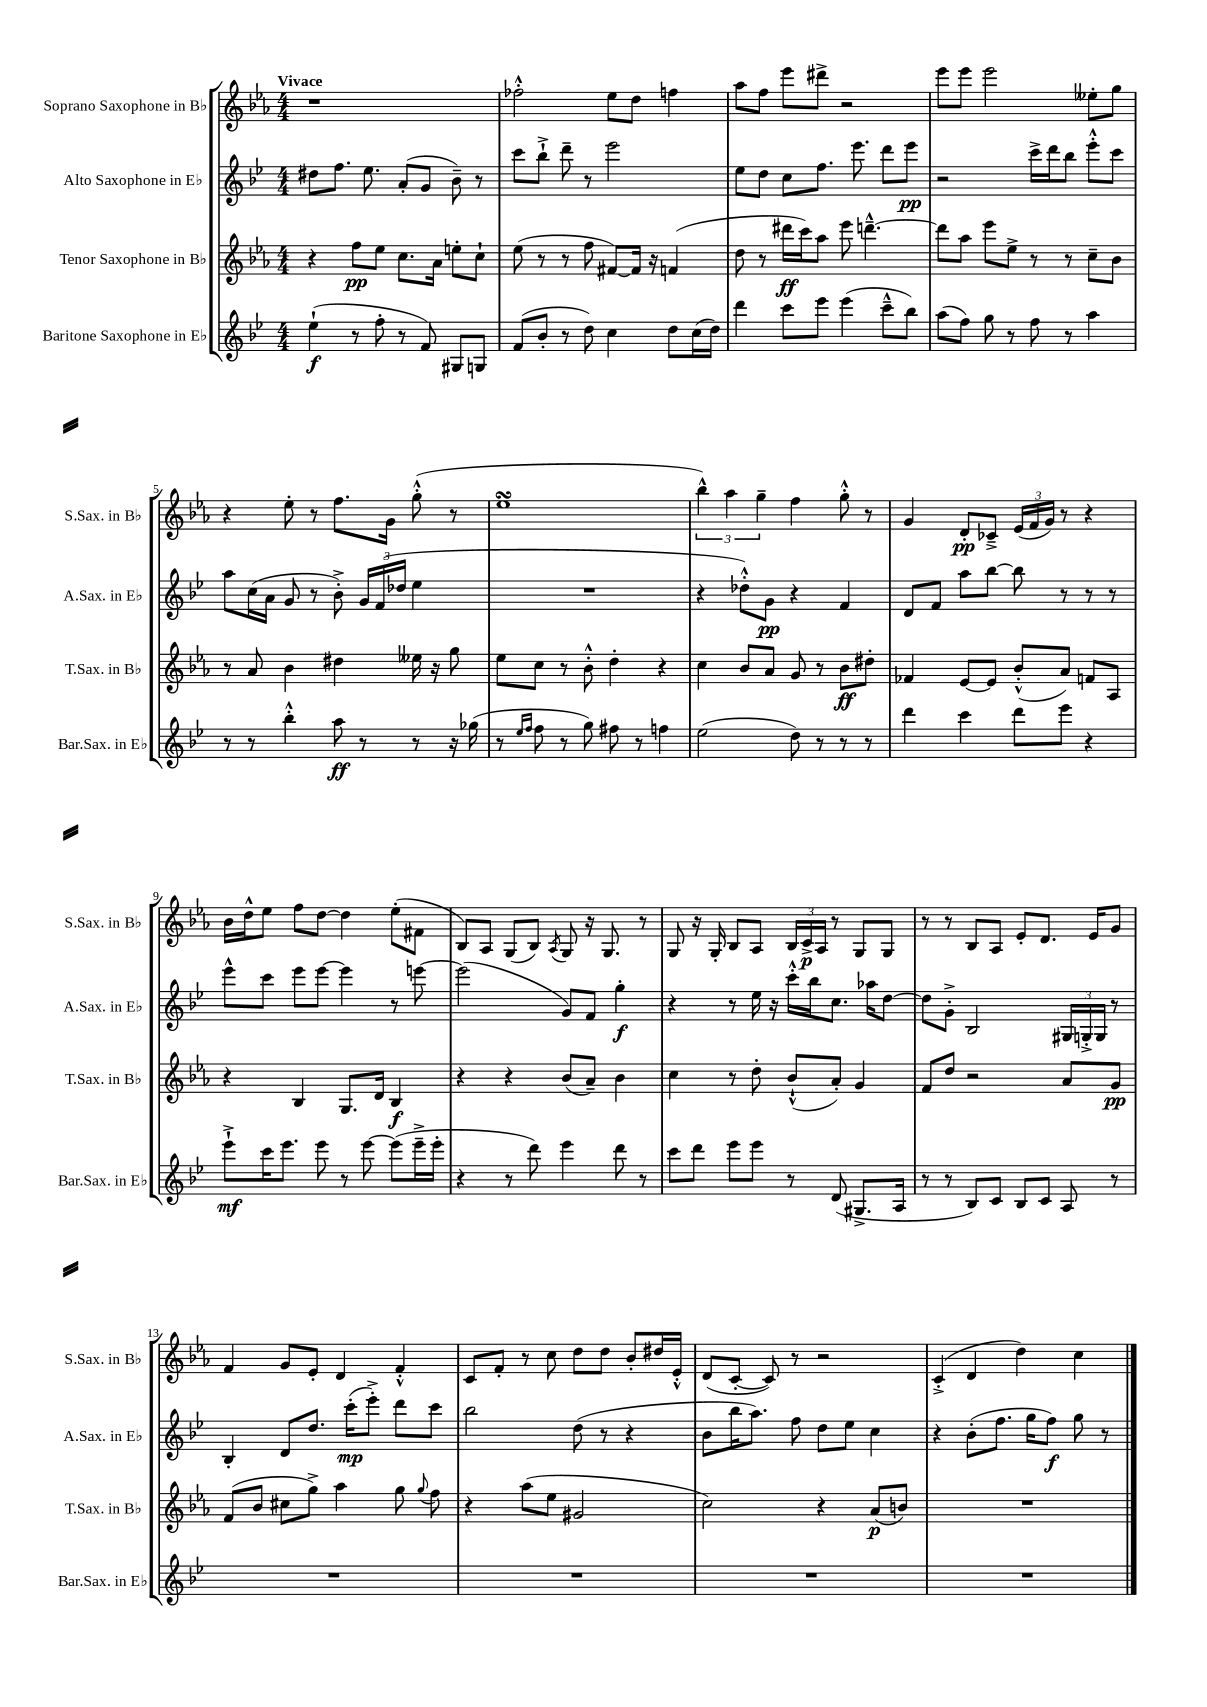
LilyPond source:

<<
\new StaffGroup <<
\new Staff = "s0" \with { instrumentName = "Soprano Saxophone in Bb" shortInstrumentName = "S.Sax. in Bb" } {
    \clef treble \key ees \major \numericTimeSignature \time 4/4 \tempo "Vivace"
    \autoBeamOff r1 |
    fes''2-.-^ ees''8[ d''8] f''4 |
    aes''8[ f''8] ees'''8[ dis'''8]-> r2 |
    ees'''8[ ees'''8] ees'''2 eeses''8[-. g''8] |
    r4 ees''8-. r8 f''8.[ g'16] g''8-.-^( r8 |
    ees''1\turn |
    \tuplet 3/2 { bes''4-^) aes''4 g''4-- } f''4 g''8-.-^ r8 |
    g'4 d'8[-.\pp ces'8]---> \tuplet 3/2 { ees'16[( f'16 g'16]) } r8 r4 |
    bes'16[ d''16-^ ees''8] f''8[ d''8]~ d''4 ees''8[-.( fis'8] |
    bes8[) aes8] g8[( bes8]) \acciaccatura { aes8 } g8 r16 g8. r8 |
    g8 r16 g16-. bes8[ aes8] \tuplet 3/2 { bes16[ c'16->\p aes16] } r8 g8[ g8] |
    r8 r8 bes8[ aes8] ees'8[-. d'8.] ees'16[ g'8] |
    f'4 g'8[ ees'8]-. d'4 f'4-.-^ |
    c'8[ f'8]-. r8 c''8 d''8[ d''8] bes'8[-. dis''16 ees'16]-.-^ |
    d'8[( c'8]~-. c'8) r8 r2 |
    c'4-.->( d'4 d''4) c''4 \bar "|." |
}
\new Staff = "s1" \with { instrumentName = "Alto Saxophone in Eb" shortInstrumentName = "A.Sax. in Eb" } {
    \clef treble \key bes \major \numericTimeSignature \time 4/4
    \autoBeamOff dis''8[ f''8.] ees''8. a'8[-.( g'8] bes'8--) r8 |
    c'''8[ bes''8]-!-> d'''8-- r8 ees'''2 |
    ees''8[ d''8] c''8[ f''8.] ees'''8. d'''8[ ees'''8]\pp |
    r2 c'''16[-> d'''16 bes''8] ees'''8[-.-^ c'''8] |
    a''8[ c''16( a'16] g'8 r8 bes'8-.->) \tuplet 3/2 { g'16[ f'16( des''16] } ees''4 |
    R1 |
    r4 des''8[-.-^) g'8]\pp r4 f'4 |
    d'8[ f'8] a''8[ bes''8]~ bes''8 r8 r8 r8 |
    ees'''8[-^ c'''8] ees'''8[ ees'''8]~ ees'''4 r8 e'''8~ |
    e'''2( g'8[) f'8] g''4-.\f |
    r4 r8 ees''16 r16 c'''16[-.-^ bes''16 c''8.] aes''16[ d''8]~ |
    d''8[ g'8]-.-> bes2 \tuplet 3/2 { gis16[ g16-.-> g16] } r8 |
    bes4-. d'8[ d''8.] c'''16[-.\mp( ees'''8]-.->) d'''8[ c'''8] |
    bes''2 d''8( r8 r4 |
    bes'8[ bes''16 a''8.]) f''8 d''8[ ees''8] c''4 |
    r4 bes'8[-.( f''8.] g''16[ f''8]\f) g''8 r8 \bar "|." |
}
\new Staff = "s2" \with { instrumentName = "Tenor Saxophone in Bb" shortInstrumentName = "T.Sax. in Bb" } {
    \clef treble \key ees \major \numericTimeSignature \time 4/4
    \autoBeamOff r4 f''8[\pp ees''8] c''8.[ aes'16] e''8[-. c''8]-! |
    ees''8( r8 r8 f''8 fis'8[~) fis'16] r16 f'4( |
    d''8 r8 dis'''16[\ff c'''16) aes''8] ees'''8 d'''4.~---^ |
    d'''8[ aes''8] ees'''8[ ees''8]-> r8 r8 c''8[-- bes'8] |
    r8 aes'8 bes'4 dis''4 eeses''16 r16 g''8 |
    ees''8[ c''8] r8 bes'8-.-^ d''4-. r4 |
    c''4 bes'8[ aes'8] g'8 r8 bes'8[\ff dis''8]-. |
    fes'4 ees'8[~ ees'8] bes'8[-.-^( aes'8]) f'8[ aes8] |
    r4 bes4 g8.[ d'16] bes4\f |
    r4 r4 bes'8[( aes'8]--) bes'4 |
    c''4 r8 d''8-. bes'8[-!-^( aes'8]-.) g'4 |
    f'8[ d''8] r2 aes'8[ g'8]\pp |
    f'8[( bes'8] cis''8[ g''8]->) aes''4 g''8 \appoggiatura { g''8 } f''8 |
    r4 aes''8[( ees''8] gis'2 |
    c''2) r4 aes'8[\p( b'8]) |
    R1 \bar "|." |
}
\new Staff = "s3" \with { instrumentName = "Baritone Saxophone in Eb" shortInstrumentName = "Bar.Sax. in Eb" } {
    \clef treble \key bes \major \numericTimeSignature \time 4/4
    \autoBeamOff ees''4-!\f( r8 f''8-. r8 f'8) gis8[ g8] |
    f'8[( bes'8]-. r8 d''8) c''4 d''8[ c''16( d''16]) |
    d'''4 c'''8[ ees'''8] ees'''4( c'''8[---^ bes''8]) |
    a''8[( f''8]) g''8 r8 f''8 r8 a''4 |
    r8 r8 bes''4-.-^ a''8\ff r8 r8 r16 ges''16( |
    r8 \grace { ees''16[ f''16] } f''8 r8 g''8) fis''8 r8 f''4 |
    ees''2( d''8) r8 r8 r8 |
    d'''4 c'''4 d'''8[ ees'''8] r4 |
    ees'''8[-!->\mf c'''16 ees'''8.] ees'''8 r8 ees'''8~ ees'''8[( ees'''16---> ees'''16]-. |
    r4 r8 d'''8) ees'''4 d'''8 r8 |
    c'''8[ d'''8] ees'''8[ ees'''8] r8 d'8( gis8.[-> a16] |
    r8 r8 bes8[) c'8] bes8[ c'8] a8 r8 |
    R1 |
    R1 |
    R1 |
    R1 \bar "|." |
}
>>
>>
